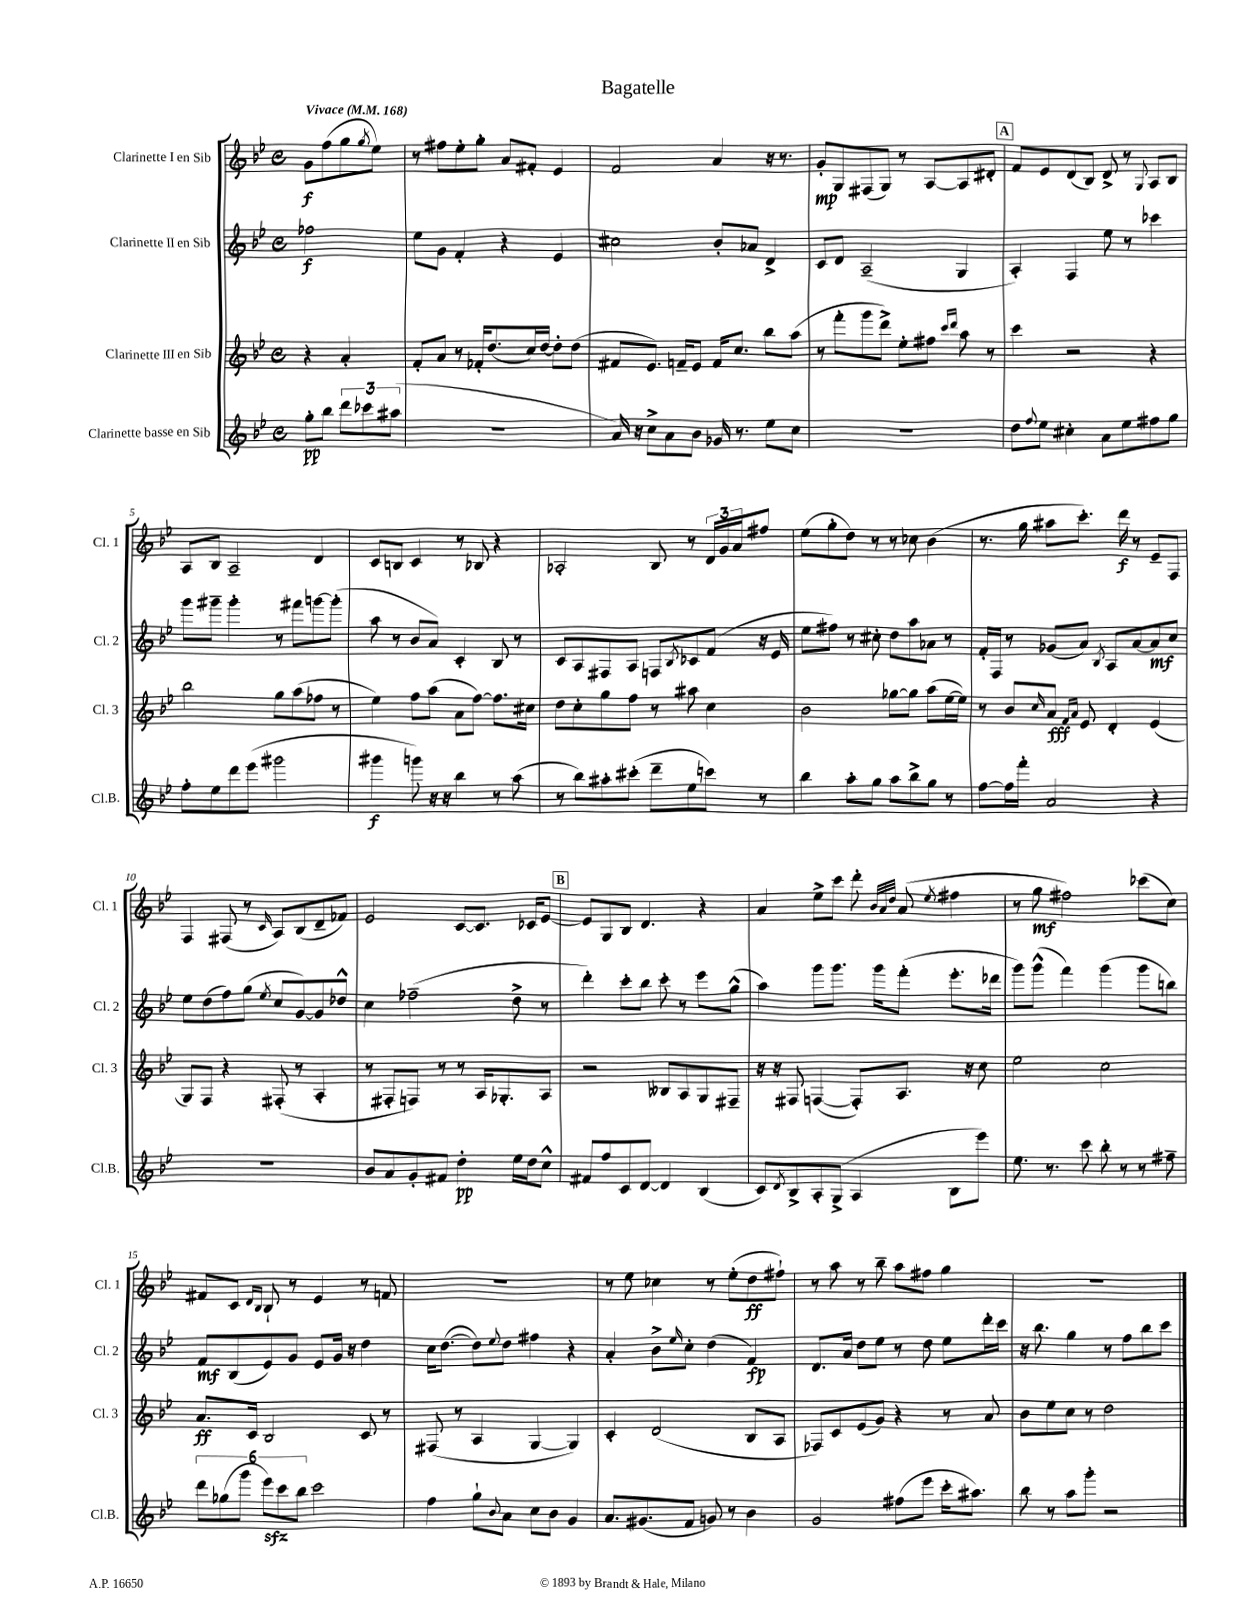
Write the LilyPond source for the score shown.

\header { title = "Bagatelle" }
<<
\new StaffGroup <<
\new Staff = "s0" \with { instrumentName = "Clarinette I en Sib" shortInstrumentName = "Cl. 1" } {
    \clef treble \key bes \major \defaultTimeSignature \time 4/4 \partial 2 \tempo "Vivace" 4 = 168
    g'8\f f''8( g''8 \acciaccatura { g''8 } ees''8) |
    r8 fis''8 ees''8-. g''8-. a'8 fis'8-. ees'4 |
    f'2 a'4 r16 r8. |
    g'8-.\mp g8 fis8( g8) r8 a8~ a8 dis'8-. |
    \mark \markup { \box "A" } f'8 ees'8 d'8( bes8) d'8-> r8 \appoggiatura { g8 } a8 bes8 |
    a8 bes8 a2-- d'4 |
    c'8 b8 c'4 r8 bes8 r4 |
    aes2-. bes8 r8 \tuplet 3/2 { d'16 g'16 a'16 } fis''8 |
    ees''8( g''8-. d''8) r8 r8 ces''8 bes'4( |
    r8. g''16 ais''8 c'''8.-.) d'''16\f r8 ees'8-- f8 |
    f4 fis8( r8 \grace { c'16 } a8) bes8( d'8-- fes'8) |
    ees'2 c'8~ c'8. ces'16 ees'8~ |
    \mark \markup { \box "B" } ees'8 g8 bes8 d'4. r4 |
    a'4 ees''8-> c'''8 d'''8-. \grace { bes'32 a'32 d''32 } a'8( \acciaccatura { ees''8 } fis''4 |
    r8 g''8\mf fis''2) ces'''8( c''8) |
    fis'8 c'8 \grace { d'16 bes16 } bes8-! r8 ees'4 r8 f'8 |
    R1 |
    r8 ees''8 ces''4 r8 ees''8-.( d''8\ff fis''8-!) |
    r8 a''8 r8 bes''8-- a''8 fis''8 g''4 |
    R1 \bar "|." |
}
\new Staff = "s1" \with { instrumentName = "Clarinette II en Sib" shortInstrumentName = "Cl. 2" } {
    \clef treble \key bes \major \defaultTimeSignature \time 4/4 \partial 2
    fes''2\f |
    ees''8 g'8 f'4-. r4 ees'4 |
    cis''2 bes'8-. aes'8 d'4-> |
    c'8 d'8 a2--( g4 |
    \mark \markup { \box "A" } a4-.) f4 ees''8 r8 ces'''4 |
    g'''8 gis'''8-- gis'''4-. r8 fis'''8 g'''8~ g'''8-.( |
    a''8 r8 bes'8 a'8) c'4-. bes8 r8 |
    c'8 a8 fis8 a8 f8 \acciaccatura { bes8 } ces'8 f'8( r16 ees'16 |
    ees''8 fis''8) r8 cis''8-. d''8 a''8 aes'8 r8 |
    f'16-. f16 r8 ges'8( a'8) \acciaccatura { bes8 } a8 a'8~ a'8\mf c''8 |
    ees''8 d''8( f''8) g''8( \acciaccatura { ees''8 } c''8 g'8~) g'8 des''8-^ |
    c''4 fes''2--( d''8-> r8 |
    \mark \markup { \box "B" } d'''4-.) c'''8-. bes''8 c'''8-. r8 ees'''8 g''8-^( |
    a''4) g'''8 g'''8. g'''16 f'''8-.( ees'''8.-. des'''16 |
    g'''8) g'''8-^( f'''4) g'''4( g'''8 b''8) |
    f'8\mf bes8( ees'8) g'8 ees'8 g'16 r16 d''4 |
    c''16 d''8.~( d''8) \appoggiatura { ees''8 } d''8 fis''4 r4 |
    a'4-. bes'8-> \grace { ees''16 } c''8-. d''4( f'4\fp) |
    d'8. a'16 d''8 ees''8 r8 d''8 ees''8 d'''16-. c'''16 |
    r16 bes''8. g''4 r8 f''8 bes''8 c'''8 \bar "|." |
}
\new Staff = "s2" \with { instrumentName = "Clarinette III en Sib" shortInstrumentName = "Cl. 3" } {
    \clef treble \key bes \major \defaultTimeSignature \time 4/4 \partial 2
    r4 a'4-. |
    f'8-. a'8 r8 fes'16-. d''8.( c''16) d''16~ d''8-. d''8( |
    fis'8 ees'8.) f'16-- ees'8 f'16 c''8. bes''8 a''8( |
    r8 f'''8-. g'''8 d'''8->) ees''8-. fis''8 \grace { c'''16 d'''16 } a''8 r8 |
    \mark \markup { \box "A" } c'''4 r2 r4 |
    bes''2 g''8 a''8( fes''8 r8 |
    ees''4) f''8 a''8( a'8 f''8~) f''8. cis''16 |
    d''8 c''8-. g''8 f''8 r8 ais''8 c''4 |
    bes'2 ges''8~ ges''8 a''8( ees''16~ ees''16) |
    r8 bes'8 \grace { c''16 } a'8\fff \grace { f'16 a'16 } ees'8 d'4-. ees'4( |
    g8) f8 r4 fis8-.( r8 a4-. |
    r8 fis8-. f8) r8 r8 a16 ges8.-. a8 |
    \mark \markup { \box "B" } r2 beses8 a8 g8 fis8-- |
    r16 r16 fis8 f4~( f8-.) a8. r16 c''8 |
    ees''2 c''2 |
    a'8.\ff c'16 bes2 c'8 r8 |
    fis8( r8 a4 g4~ g4) |
    c'4-. d'2( bes8 a8 |
    fes8) c'8 ees'8( g'8) r4 r8 a'8 |
    bes'8 ees''8 c''8 r8 d''2 \bar "|." |
}
\new Staff = "s3" \with { instrumentName = "Clarinette basse en Sib" shortInstrumentName = "Cl.B." } {
    \clef treble \key bes \major \defaultTimeSignature \time 4/4 \partial 2
    g''8-.\pp bes''8 \tuplet 3/2 { d'''8 ces'''8 ais''8( } |
    R1 |
    a'16) r16 c''8-> a'8 bes'8 ges'16 r8. ees''8 c''8 |
    R1 |
    \mark \markup { \box "A" } d''8 \appoggiatura { f''8 } ees''8 cis''4-. a'8 ees''8 fis''8 g''8 |
    f''8-. ees''8 d'''8 ees'''8( gis'''2 |
    gis'''4\f g'''8) r16 r16 bes''4 r8 a''8( |
    r8 bes''8) ais''8-. cis'''8-.( d'''8-- ees''8 c'''8) r8 |
    bes''4 a''8-. g''8 a''8 bes''8-> g''8 r8 |
    f''8~ f''16 f'''16-. a'2 r4 |
    R1 |
    bes'8 a'8 g'8-. fis'8 d''4-.\pp ees''16 d''16 c''8-^ |
    \mark \markup { \box "B" } fis'8 f''8 c'8 d'8~ d'4 bes4( |
    c'8) \acciaccatura { d'8 } bes8-> a8-. g8->( a4 bes8 ees'''8) |
    ees''8. r8. c'''8 bes''8-. r8 r8 fis''8-- |
    \tuplet 6/4 { d'''8 ges''8( g'''8 ees'''8\sfz) c'''8 bes''8 } c'''2 |
    f''4 g''8-! \appoggiatura { bes'8 } a'8 c''8 bes'8 g'4 |
    a'8. gis'8.( f'8 g'8) r8 bes'4 |
    g'2 fis''8( ees'''8 c'''16-. ais''8.) |
    bes''8 r8 a''8 g'''8-. r2 \bar "|." |
}
>>
>>
